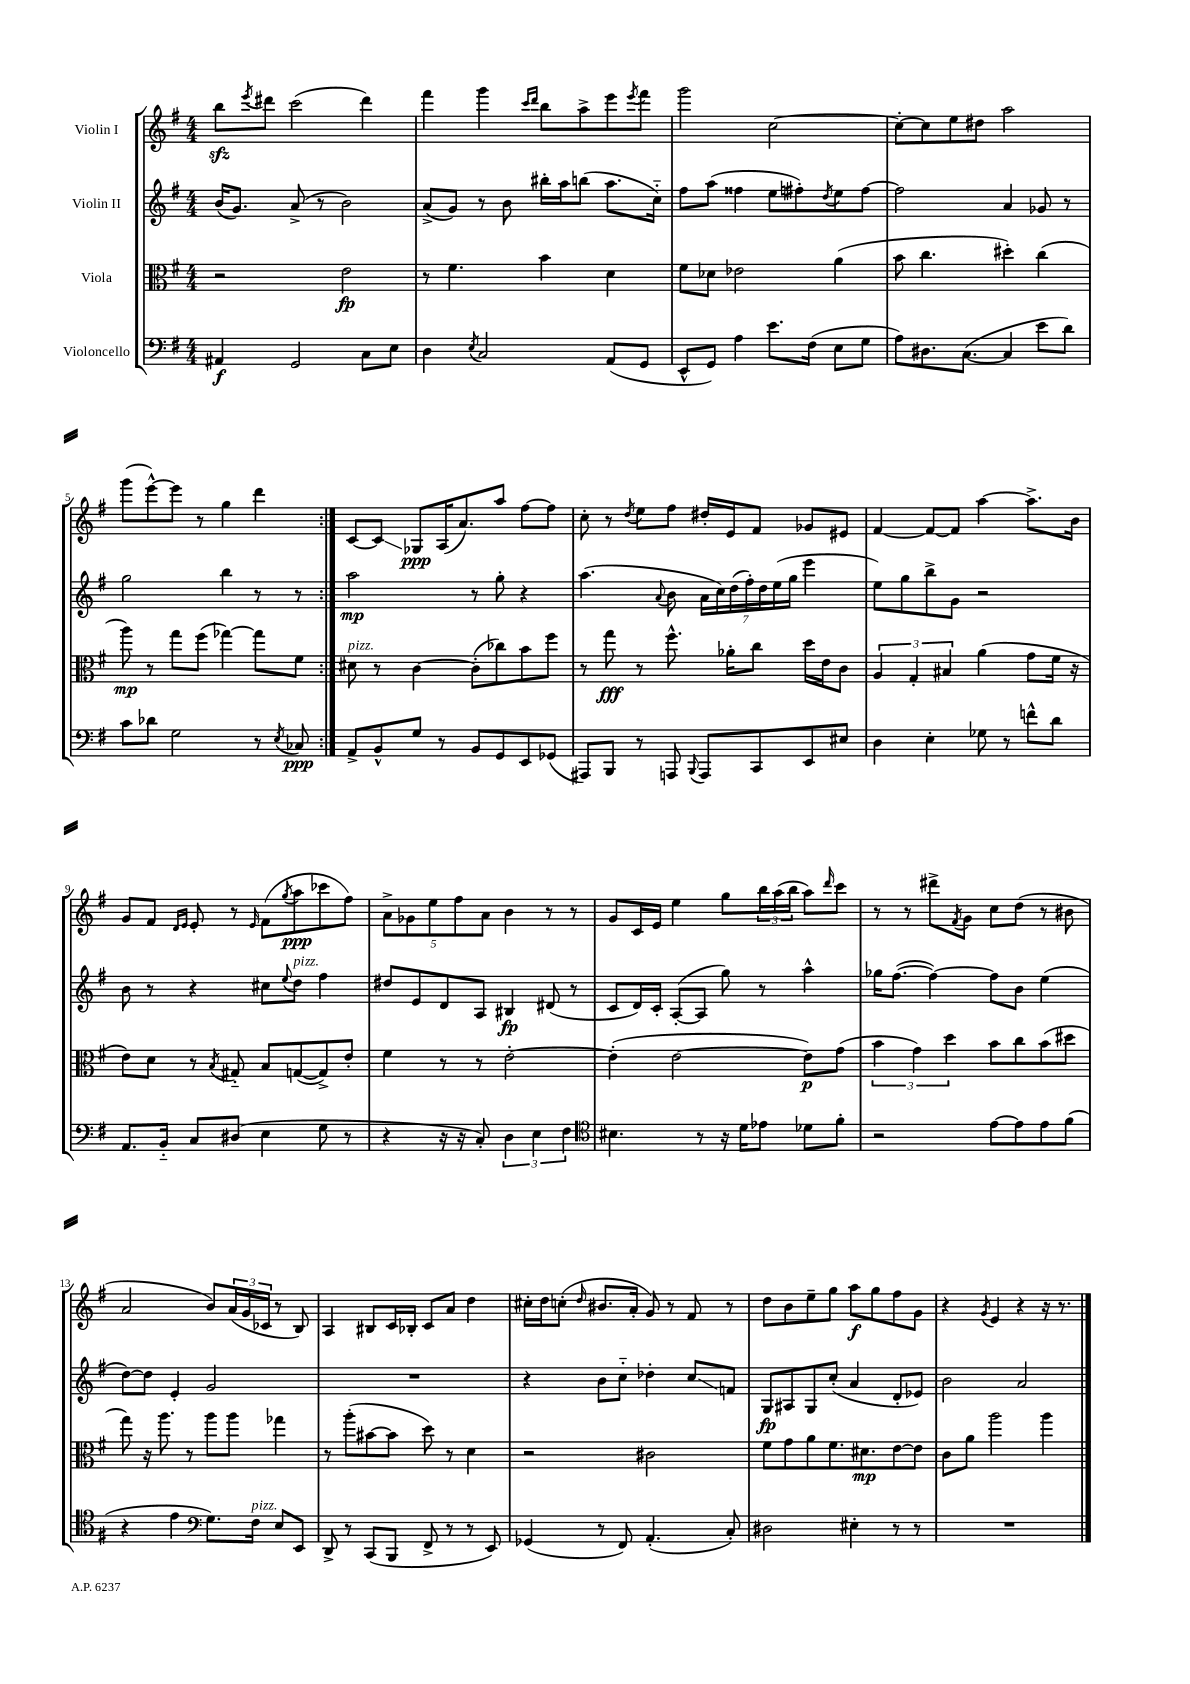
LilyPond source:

<<
\new StaffGroup <<
\new Staff = "s0" \with { instrumentName = "Violin I" } {
    \clef treble \key g \major \numericTimeSignature \time 4/4
    \repeat volta 2 { b''8\sfz \acciaccatura { e'''8 } dis'''8 c'''2( dis'''4) |
    fis'''4 g'''4 \grace { c'''16 d'''16 } b''8 a''8-> e'''8 \acciaccatura { e'''8 } fis'''8 |
    g'''2 c''2~ |
    c''8~-. c''8 e''8 dis''8 a''2 |
    g'''8( e'''8~-^) e'''8 r8 g''4 d'''4 | }
    c'8~ c'8\glissando ges8\ppp a16( a'8.) a''8 fis''8~ fis''8 |
    c''8-. r8 \acciaccatura { d''8 } e''8 fis''8 dis''16-. e'16 fis'8 ges'8 eis'8 |
    fis'4~ fis'8~ fis'8 a''4~ a''8.-> b'16 |
    g'8 fis'8 \grace { d'16 e'16 } e'8-. r8 \grace { e'16 } fis'8( \acciaccatura { g''8 } a''8\ppp ces'''8 fis''8) |
    \tuplet 5/4 { a'8-> ges'8 e''8 fis''8 a'8 } b'4 r8 r8 |
    g'8 c'16 e'16 e''4 g''8 \tuplet 3/2 { b''16 a''16( b''16 } a''8) \grace { d'''16 } c'''8 |
    r8 r8 dis'''8-> \acciaccatura { fis'8 } g'8 c''8 d''8( r8 bis'8 |
    a'2 b'8) \tuplet 3/2 { a'16( g'16 ces'16 } r8 b8) |
    a4 bis8 c'16 bes16-. c'8 a'8 d''4 |
    cis''16-. d''16 c''8-.( \grace { d''16 } bis'8. a'16-. g'8) r8 fis'8 r8 |
    d''8 b'8 e''8-- g''8 a''8\f g''8 fis''8 g'8 |
    r4 \acciaccatura { g'8 } e'4 r4 r16 r8. \bar "|." |
}
\new Staff = "s1" \with { instrumentName = "Violin II" } {
    \clef treble \key g \major \numericTimeSignature \time 4/4
    \repeat volta 2 { b'16( g'8.) a'8->( r8 b'2) |
    a'8->( g'8) r8 b'8 bis''16-. a''16 b''8( a''8. c''16-_) |
    fis''8 a''8( fisis''4 e''8 fis''8-.) \acciaccatura { d''8 } e''8 fis''8~ |
    fis''2 a'4 ges'8 r8 |
    g''2 b''4 r8 r8 | }
    a''2\mp r8 g''8-. r4 |
    a''4.( \appoggiatura { a'8 } b'8 \tuplet 7/4 { a'16 c''16) d''16( fis''16-.) d''16 e''16( g''16 } e'''4 |
    e''8) g''8 b''8-> g'8 r2 |
    b'8 r8 r4 cis''8 \appoggiatura { e''8 } d''8^\markup { \italic "pizz." } fis''4 |
    dis''8 e'8 d'8 a8 bis4\fp dis'8( r8 |
    c'8 d'16) c'16-. a8~-.( a8 g''8) r8 a''4-^ |
    ges''16 fis''8.~( fis''4~) fis''8 b'8 e''4( |
    d''8~) d''8 e'4-. g'2 |
    R1 |
    r4 b'8 c''8-_ des''4-. c''8\glissando f'8 |
    g8\fp ais8 g8 c''8-.( a'4 d'8-. ees'8) |
    b'2 a'2 \bar "|." |
}
\new Staff = "s2" \with { instrumentName = "Viola" } {
    \clef alto \key g \major \numericTimeSignature \time 4/4
    \repeat volta 2 { r2 e'2\fp |
    r8 fis'4. b'4 d'4 |
    fis'8 des'8 ees'2 a'4( |
    b'8 c''4. dis''4-.) c''4( |
    a''8\mp) r8 g''8 fis''8( ges''4~) ges''8 fis'8 | }
    dis'8^\markup { \italic "pizz." } r8 c'4~ c'8-.( ces''8) b'8 fis''8 |
    r8 g''8\fff r8 fis''8.-^ aes'16-. c''8 d''16 e'16 c'8 |
    \tuplet 3/2 { a4 g4-. bis4 } a'4( g'8 fis'16 r16 |
    e'8) d'8 r8 \acciaccatura { b8 } gis8-_ b8 g8~( g8->) e'8-. |
    fis'4 r8 r8 e'2~-. |
    e'4-.( e'2~ e'8\p) g'8( |
    \tuplet 3/2 { b'4 g'4) d''4 } b'8 c''8 b'8( dis''8 |
    g''8) r16 a''8. r8 a''8 a''8 ges''4 |
    r8 a''8-.( bis'8~ bis'8 d''8) r8 d'4 |
    r2 cis'2 |
    fis'8 g'8 a'8 fis'8. dis'8.\mp e'8~ e'8 |
    c'8 a'8 a''2 a''4 \bar "|." |
}
\new Staff = "s3" \with { instrumentName = "Violoncello" } {
    \clef bass \key g \major \numericTimeSignature \time 4/4
    \repeat volta 2 { ais,4\f g,2 c8 e8 |
    d4 \acciaccatura { e8 } c2 a,8( g,8 |
    e,8-^ g,8) a4 e'8. fis16( e8 g8 |
    a8) dis8. c8.~( c4 e'8 d'8) |
    c'8 des'8 g2 r8 \acciaccatura { e8 } ces8\ppp | }
    a,8-> b,8-^ g8 r8 b,8 g,8 e,8 ges,8( |
    ais,,8) b,,8 r8 a,,8 \appoggiatura { b,,8 } a,,8 c,8 e,8 eis8 |
    d4 e4-. ges8 r8 f'8-^ d'8 |
    a,8. b,16-_ c8 dis8( e4 g8 r8 |
    r4 r16 r16 c8-.) \tuplet 3/2 { d4 e4 fis4 } |
    \clef tenor bis4. r8 r16 d'16 ees'8 des'8 fis'8-. |
    r2 e'8~ e'8 e'8 fis'8( |
    r4 e'4 \clef bass g8.) fis16^\markup { \italic "pizz." } e8 e,8 |
    d,8-> r8 c,8( b,,8 fis,8-> r8 r8 e,8) |
    ges,4( r8 fis,8) a,4.-.( c8-.) |
    dis2 eis4-. r8 r8 |
    R1 \bar "|." |
}
>>
>>
